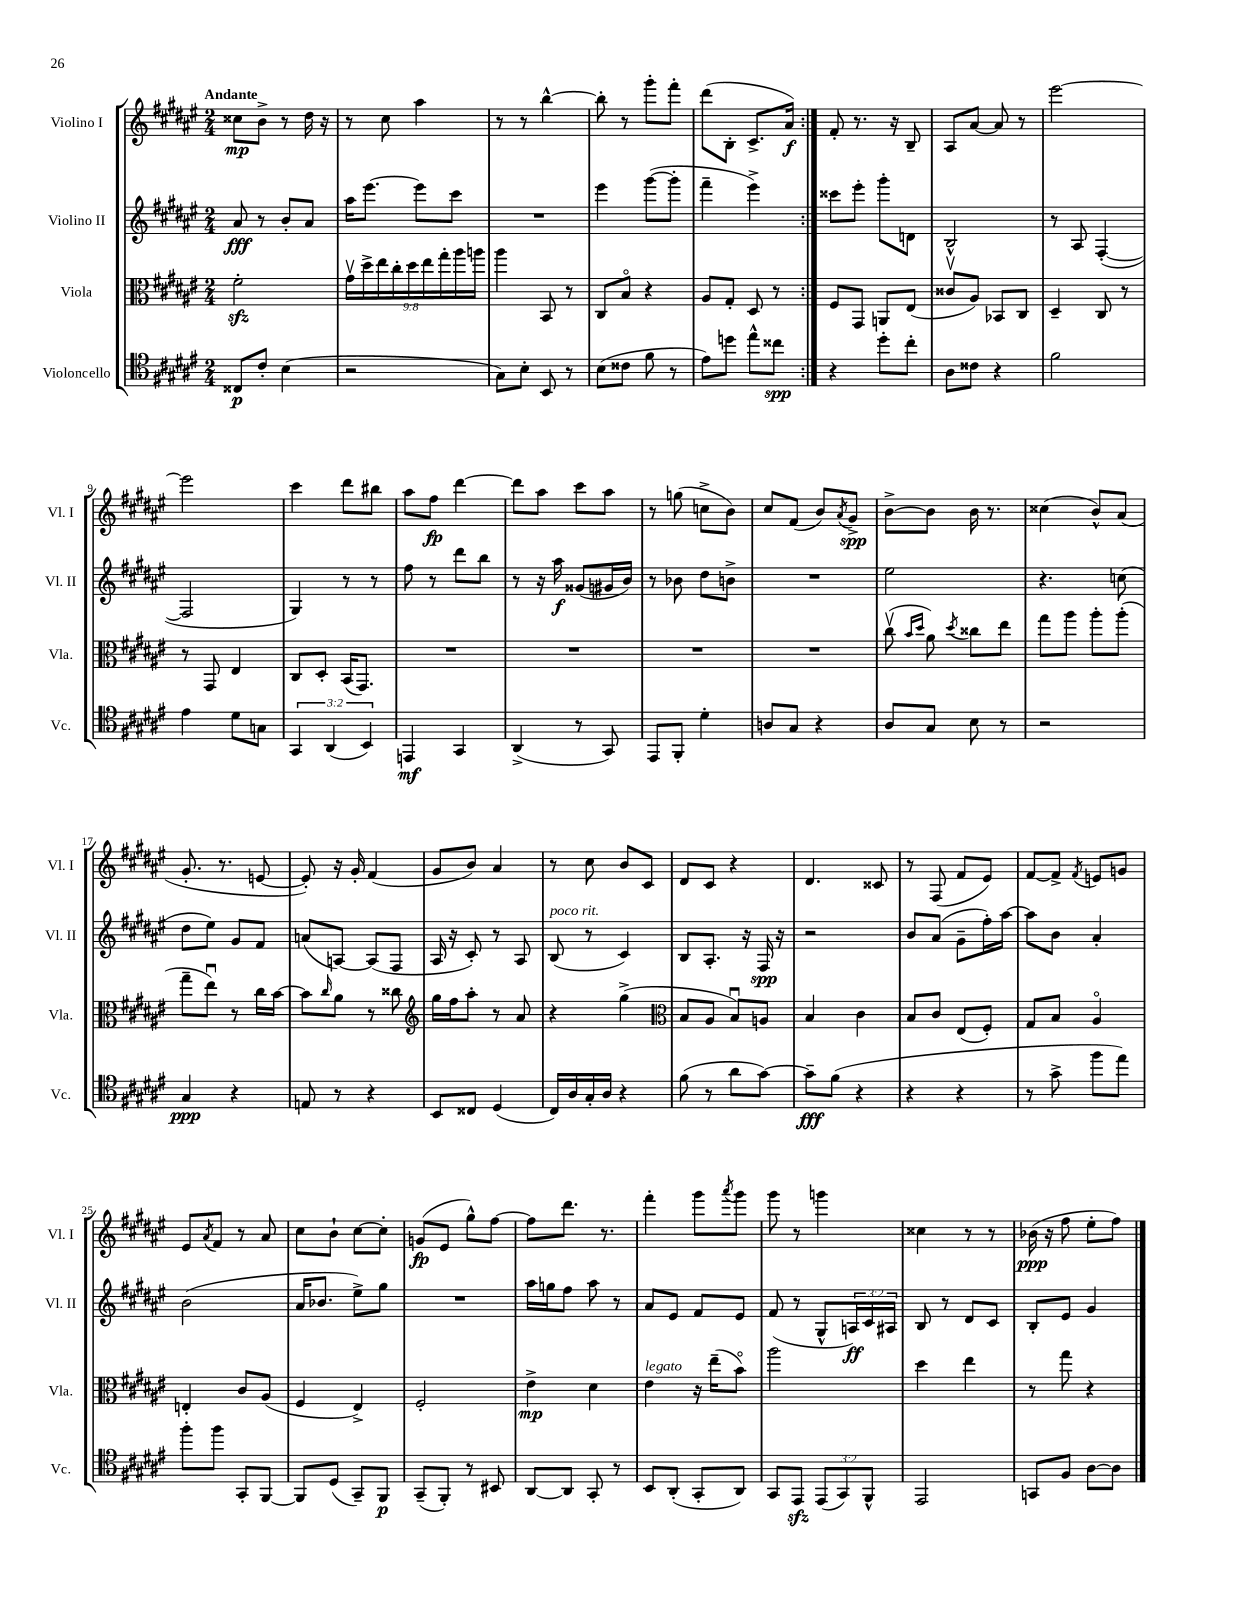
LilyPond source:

<<
\new StaffGroup <<
\new Staff = "s0" \with { instrumentName = "Violino I" shortInstrumentName = "Vl. I" } {
    \clef treble \key fis \major \numericTimeSignature \time 2/4 \tempo "Andante"
    \repeat volta 2 { cisis''8\mp b'8-> r8 dis''16 r16 |
    r8 cis''8 ais''4 |
    r8 r8 b''4~-^ |
    b''8-. r8 gis'''8-. fis'''8-. |
    dis'''8( b8-. cis'8.-> ais'16\f) | }
    fis'8-. r8. r16 b8-- |
    ais8 ais'8~ ais'8 r8 |
    eis'''2~ |
    eis'''2 |
    cis'''4 dis'''8 bis''8 |
    ais''8 fis''8\fp dis'''4~ |
    dis'''8 ais''8 cis'''8 ais''8 |
    r8 g''8( c''8-> b'8) |
    cis''8 fis'8( b'8) \acciaccatura { ais'8 } gis'8->\spp |
    b'8~-> b'8 b'16 r8. |
    cisis''4( b'8-^) ais'8( |
    gis'8.-. r8. e'8~ |
    e'8-.) r16 gis'16-. fis'4( |
    gis'8 b'8) ais'4 |
    r8 cis''8 b'8 cis'8 |
    dis'8 cis'8 r4 |
    dis'4. cisis'8 |
    r8 fis8( fis'8 eis'8) |
    fis'8~ fis'8-> \acciaccatura { fis'8 } e'8 g'8 |
    eis'8 \acciaccatura { ais'8 } fis'8 r8 ais'8 |
    cis''8 b'8-! cis''8~ cis''8-. |
    g'8\fp( eis'8 gis''8-^) fis''8~ |
    fis''8 dis'''8. r8. |
    fis'''4-. gis'''8 \acciaccatura { ais'''8 } gis'''8 |
    gis'''8 r8 g'''4 |
    cisis''4 r8 r8 |
    bes'16\ppp( r16 fis''8 eis''8-. fis''8) \bar "|." |
}
\new Staff = "s1" \with { instrumentName = "Violino II" shortInstrumentName = "Vl. II" } {
    \clef treble \key fis \major \numericTimeSignature \time 2/4 \override Staff.TupletNumber.text = #tuplet-number::calc-fraction-text
    \repeat volta 2 { ais'8\fff r8 b'8-. ais'8 |
    ais''16 eis'''8.~ eis'''8 cis'''8 |
    R2 |
    eis'''4 gis'''8~( gis'''8-. |
    fis'''4-- eis'''4->) | }
    cisis'''8 eis'''8-. gis'''8-. d'8 |
    b2-^ |
    r8 ais8 fis4~-.( |
    fis2 |
    gis4) r8 r8 |
    fis''8 r8 dis'''8 b''8 |
    r8 r16 ais''16\f gisis'8( gis'16 b'16) |
    r8 bes'8 dis''8 b'8-> |
    R2 |
    eis''2 |
    r4. c''8( |
    dis''8 eis''8) gis'8 fis'8 |
    a'8( a8~) a8( fis8 |
    ais16 r16 cis'8-.) r8 ais8 |
    b8^\markup { \italic "poco rit." }( r8 cis'4) |
    b8 ais8.-. r16 fis16\spp r16 |
    r2 |
    b'8 ais'8( gis'8-- fis''16-.) ais''16~ |
    ais''8 b'8 ais'4-. |
    b'2( |
    ais'16 bes'8. eis''8->) gis''8 |
    R2 |
    ais''16 g''16 fis''8 ais''8 r8 |
    ais'8 eis'8 fis'8 eis'8 |
    fis'8( r8 gis8-^ \tuplet 3/2 { a16\ff) cis'16 ais16 } |
    b8 r8 dis'8 cis'8 |
    b8-. eis'8 gis'4 \bar "|." |
}
\new Staff = "s2" \with { instrumentName = "Viola" shortInstrumentName = "Vla." } {
    \clef alto \key fis \major \numericTimeSignature \time 2/4 \override Staff.TupletNumber.text = #tuplet-number::calc-fraction-text
    \repeat volta 2 { fis'2-.\sfz |
    \tuplet 9/8 { gis'16\upbow dis''16-> eis''16 cis''16-. dis''16 eis''16 gis''16-. ais''16 a''16 } |
    ais''4 b,8 r8 |
    cis8 b8\flageolet r4 |
    ais8 gis8-. dis8 r8 | }
    fis8 gis,8 a,8 eis8( |
    cisis'8\upbow ais8) bes,8 cis8 |
    dis4-- cis8 r8 |
    r8 gis,8 eis4 |
    cis8 dis8-. b,16( gis,8.) |
    R2 |
    R2 |
    R2 |
    R2 |
    cis''8\upbow( \grace { b'16 dis''16 } ais'8) \acciaccatura { dis''8 } cisis''8 eis''8 |
    gis''8 ais''8 ais''8-. ais''8-.( |
    gis''8-- eis''8\downbow) r8 cis''16 b'16~ |
    b'8 \grace { cis''16 } ais'8 r8 cisis''8 |
    \clef treble gis''16 fis''16 ais''8-. r8 ais'8 |
    r4 gis''4->( |
    \clef alto b8 ais8 b8\downbow) a8 |
    b4 cis'4 |
    b8 cis'8 eis8( fis8-.) |
    gis8 b8 ais4\flageolet |
    e4-. cis'8 ais8( |
    fis4 eis4->) |
    fis2-. |
    eis'4->\mp dis'4 |
    eis'4^\markup { \italic "legato" } r16 eis''16--( b'8\flageolet) |
    ais''2 |
    dis''4 eis''4 |
    r8 gis''8 r4 \bar "|." |
}
\new Staff = "s3" \with { instrumentName = "Violoncello" shortInstrumentName = "Vc." } {
    \clef tenor \key fis \major \numericTimeSignature \time 2/4 \override Staff.TupletNumber.text = #tuplet-number::calc-fraction-text
    \repeat volta 2 { cisis8\p cis'8-. b4( |
    r2 |
    gis8) b8-. b,8 r8 |
    b8( cisis'8 fis'8 r8 |
    eis'8) d''8 eis''8-^ cisis''8\spp | }
    r4 dis''8-. cis''8-. |
    ais8 cisis'8 r4 |
    fis'2 |
    eis'4 dis'8 g8 |
    \tuplet 3/2 { gis,4 ais,4( b,4) } |
    e,4\mf gis,4 |
    ais,4->( r8 gis,8) |
    eis,8 fis,8-. dis'4-. |
    a8 gis8 r4 |
    ais8 gis8 b8 r8 |
    r2 |
    gis4\ppp r4 |
    e8 r8 r4 |
    b,8 cisis8 dis4( |
    cis16) ais16 gis16-. ais16 r4 |
    fis'8( r8 ais'8 gis'8~) |
    gis'8--\fff fis'8( r4 |
    r4 r4 |
    r8 gis'8-> fis''8 eis''8) |
    fis''8-. fis''8 gis,8-. fis,8~ |
    fis,8 dis8( gis,8--) fis,8\p |
    gis,8--( fis,8-.) r8 bis,8 |
    ais,8~ ais,8 gis,8-. r8 |
    b,8 ais,8-.( gis,8-. ais,8) |
    gis,8 eis,8\sfz \tuplet 3/2 { eis,8( gis,8) fis,8-^ } |
    eis,2 |
    g,8 fis8 ais8~ ais8 \bar "|." |
}
>>
>>
